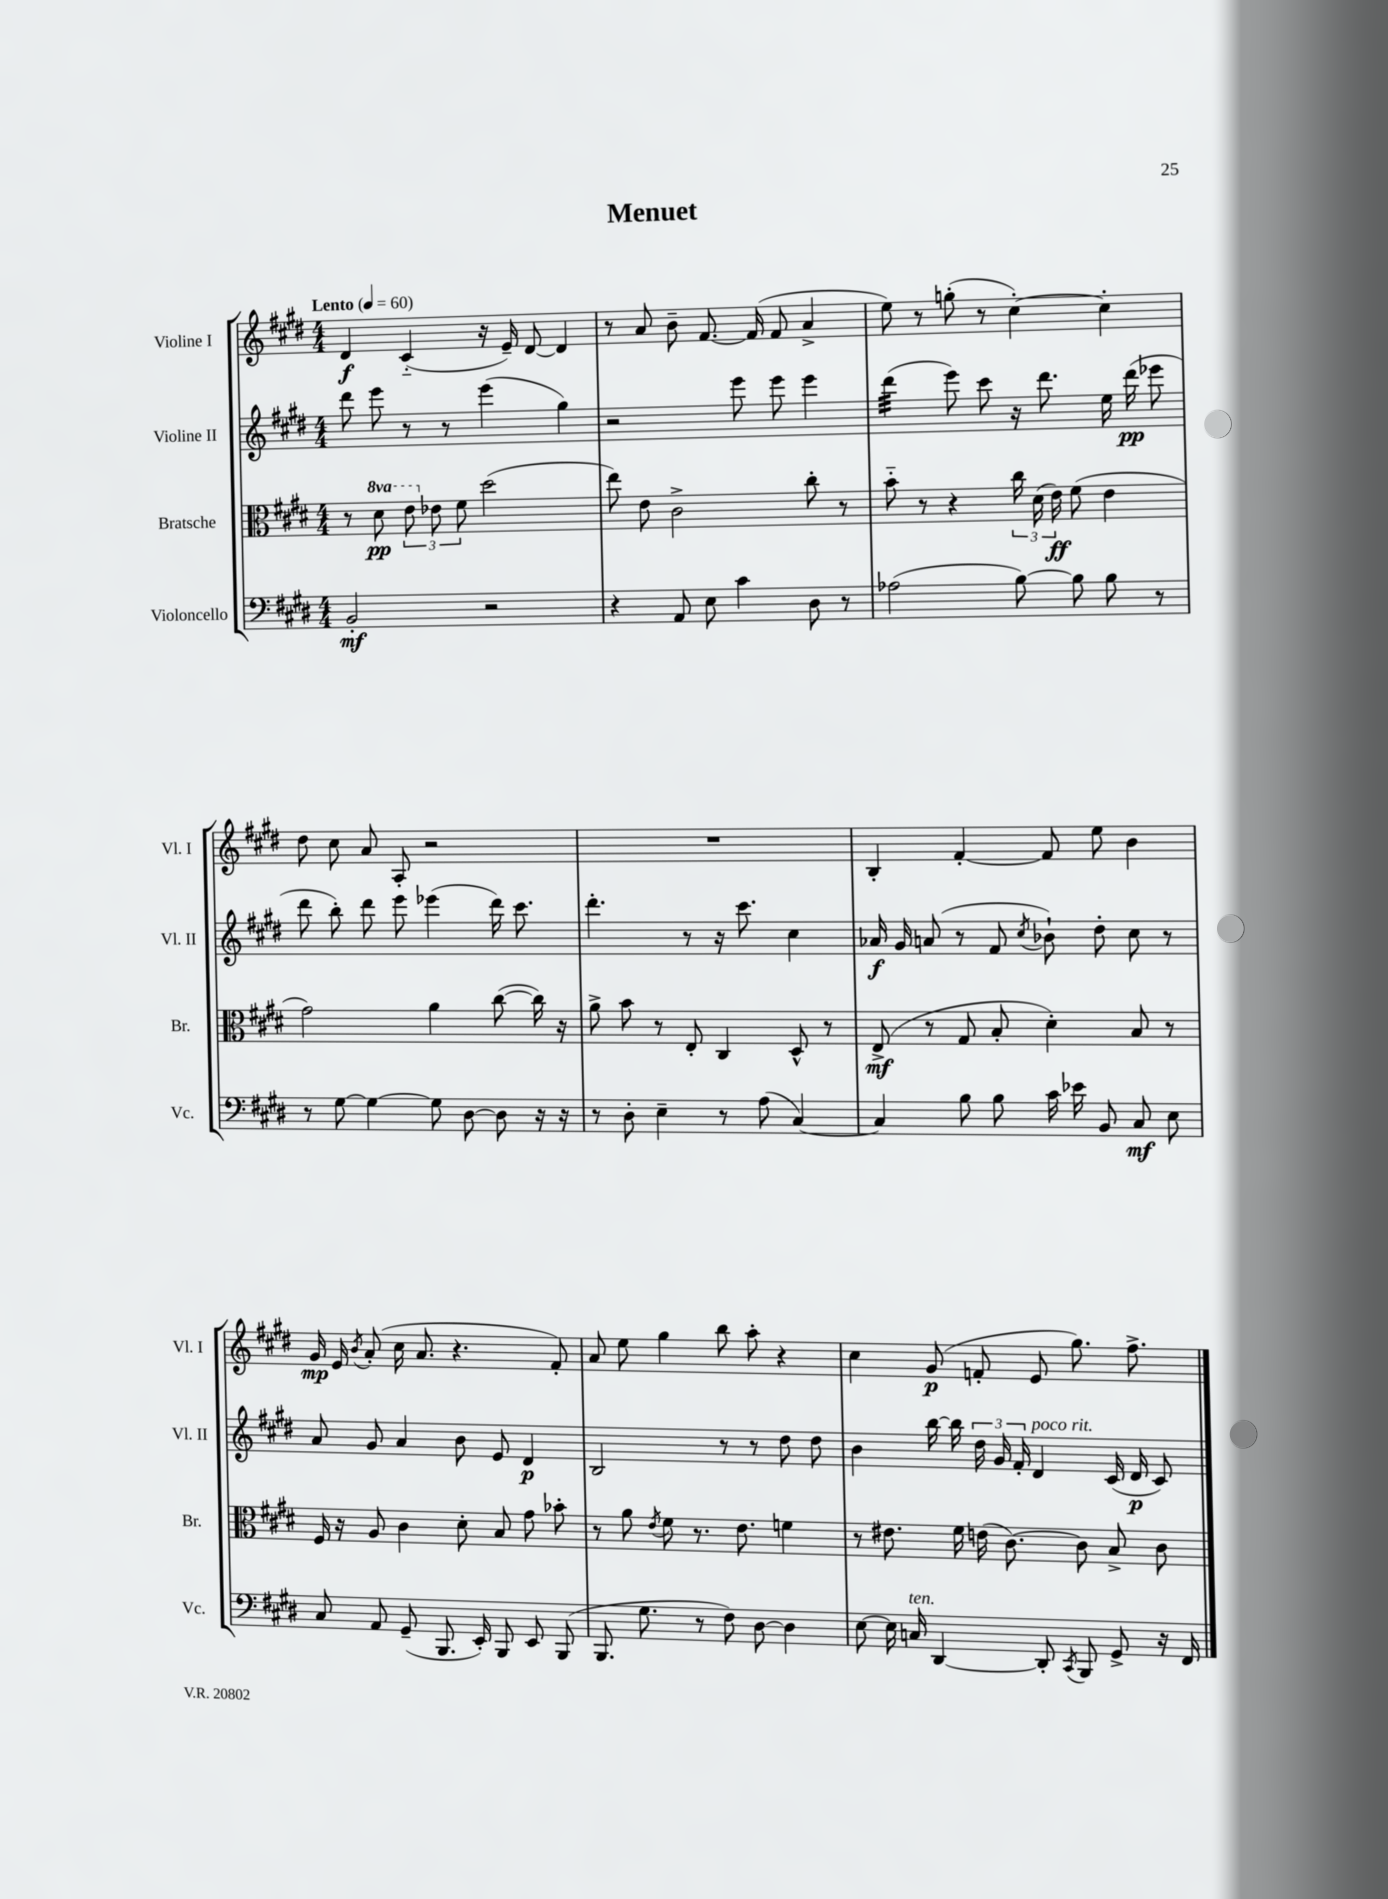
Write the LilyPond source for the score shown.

\header { title = "Menuet" }
<<
\new StaffGroup <<
\new Staff = "s0" \with { instrumentName = "Violine I" shortInstrumentName = "Vl. I" } {
    \clef treble \key e \major \numericTimeSignature \time 4/4 \tempo "Lento" 4 = 60
    \autoBeamOff dis'4\f cis'4-_( r16 e'16--) dis'8~ dis'4 |
    r8 a'8 b'8-- fis'8.~ fis'16( fis'8 a'4-> |
    e''8) r8 g''8-.( r8 cis''4~-.) cis''4-. |
    dis''8 cis''8 a'8 a8-. r2 |
    R1 |
    b4-. fis'4~-. fis'8 e''8 b'4 |
    gis'16\mp e'16 \acciaccatura { b'8 } a'8-.( cis''16 a'8. r4. fis'8-.) |
    a'8 e''8 gis''4 b''8 a''8-. r4 |
    cis''4 gis'8\p( f'8-. e'8 gis''8.) fis''8.-> \bar "|." |
}
\new Staff = "s1" \with { instrumentName = "Violine II" shortInstrumentName = "Vl. II" } {
    \clef treble \key e \major \numericTimeSignature \time 4/4
    \autoBeamOff dis'''8 e'''8 r8 r8 e'''4( gis''4) |
    r2 e'''8 e'''8 e'''4 |
    dis'''4:32( e'''8) cis'''8 r16 dis'''8. e''16 dis'''16\pp( ees'''8 |
    dis'''8 b''8-.) dis'''8 e'''8 ees'''4( dis'''16) cis'''8. |
    dis'''4.-. r8 r16 cis'''8. cis''4 |
    aes'16\f gis'16 a'8( r8 fis'8 \acciaccatura { cis''8 } bes'8-!) dis''8-. cis''8 r8 |
    a'8 gis'8 a'4 b'8 e'8 dis'4\p |
    b2 r8 r8 dis''8 dis''8 |
    b'4 b''16~ b''16 \tuplet 3/2 { dis''16 gis'16 fis'16-. } dis'4^\markup { \italic "poco rit." } cis'16( dis'16\p cis'8) \bar "|." |
}
\new Staff = "s2" \with { instrumentName = "Bratsche" shortInstrumentName = "Br." } {
    \clef alto \key e \major \numericTimeSignature \time 4/4 \set Staff.ottavationMarkups = #ottavation-simple-ordinals
    \autoBeamOff r8 \ottava #1 dis''8\pp \tuplet 3/2 { e''8 \ottava #0 ees'8 fis'8 } dis''2( |
    e''8) e'8 cis'2-> cis''8-. r8 |
    b'8-_ r8 r4 \tuplet 3/2 { cis''16 dis'16( e'16\ff) } fis'8( e'4 |
    gis'2) a'4 cis''8~( cis''16) r16 |
    a'8-> b'8 r8 e8-. cis4 dis8-^ r8 |
    e8->\mf( r8 gis8 b8-. dis'4-.) b8 r8 |
    fis16 r16 a8 cis'4 dis'8-. b8 gis'8 bes'8-. |
    r8 a'8 \acciaccatura { e'8 } fis'8 r8. e'8. f'4 |
    r8 eis'8. fis'16 e'16( cis'8.~) cis'8 b8-> cis'8 \bar "|." |
}
\new Staff = "s3" \with { instrumentName = "Violoncello" shortInstrumentName = "Vc." } {
    \clef bass \key e \major \numericTimeSignature \time 4/4
    \autoBeamOff b,2-.\mf r2 |
    r4 a,8 e8 cis'4 dis8 r8 |
    aes2( b8~) b8 b8 r8 |
    r8 gis8~ gis4~ gis8 dis8~ dis8 r16 r16 |
    r8 dis8-. e4-- r8 a8( cis4~) |
    cis4 b8 b8 cis'16 ees'16 b,8 cis8\mf e8 |
    cis8 a,8 gis,8--( b,,8. e,16-.) b,,8 e,8 b,,8( |
    b,,8. gis8. r8 fis8) dis8~ dis4 |
    e8~ e16 c16^\markup { \italic "ten." } dis,4~ dis,8-. \acciaccatura { cis,8 } b,,8 gis,8-> r16 fis,16 \bar "|." |
}
>>
>>
\layout { \context { \Score \remove "Bar_number_engraver" } }
